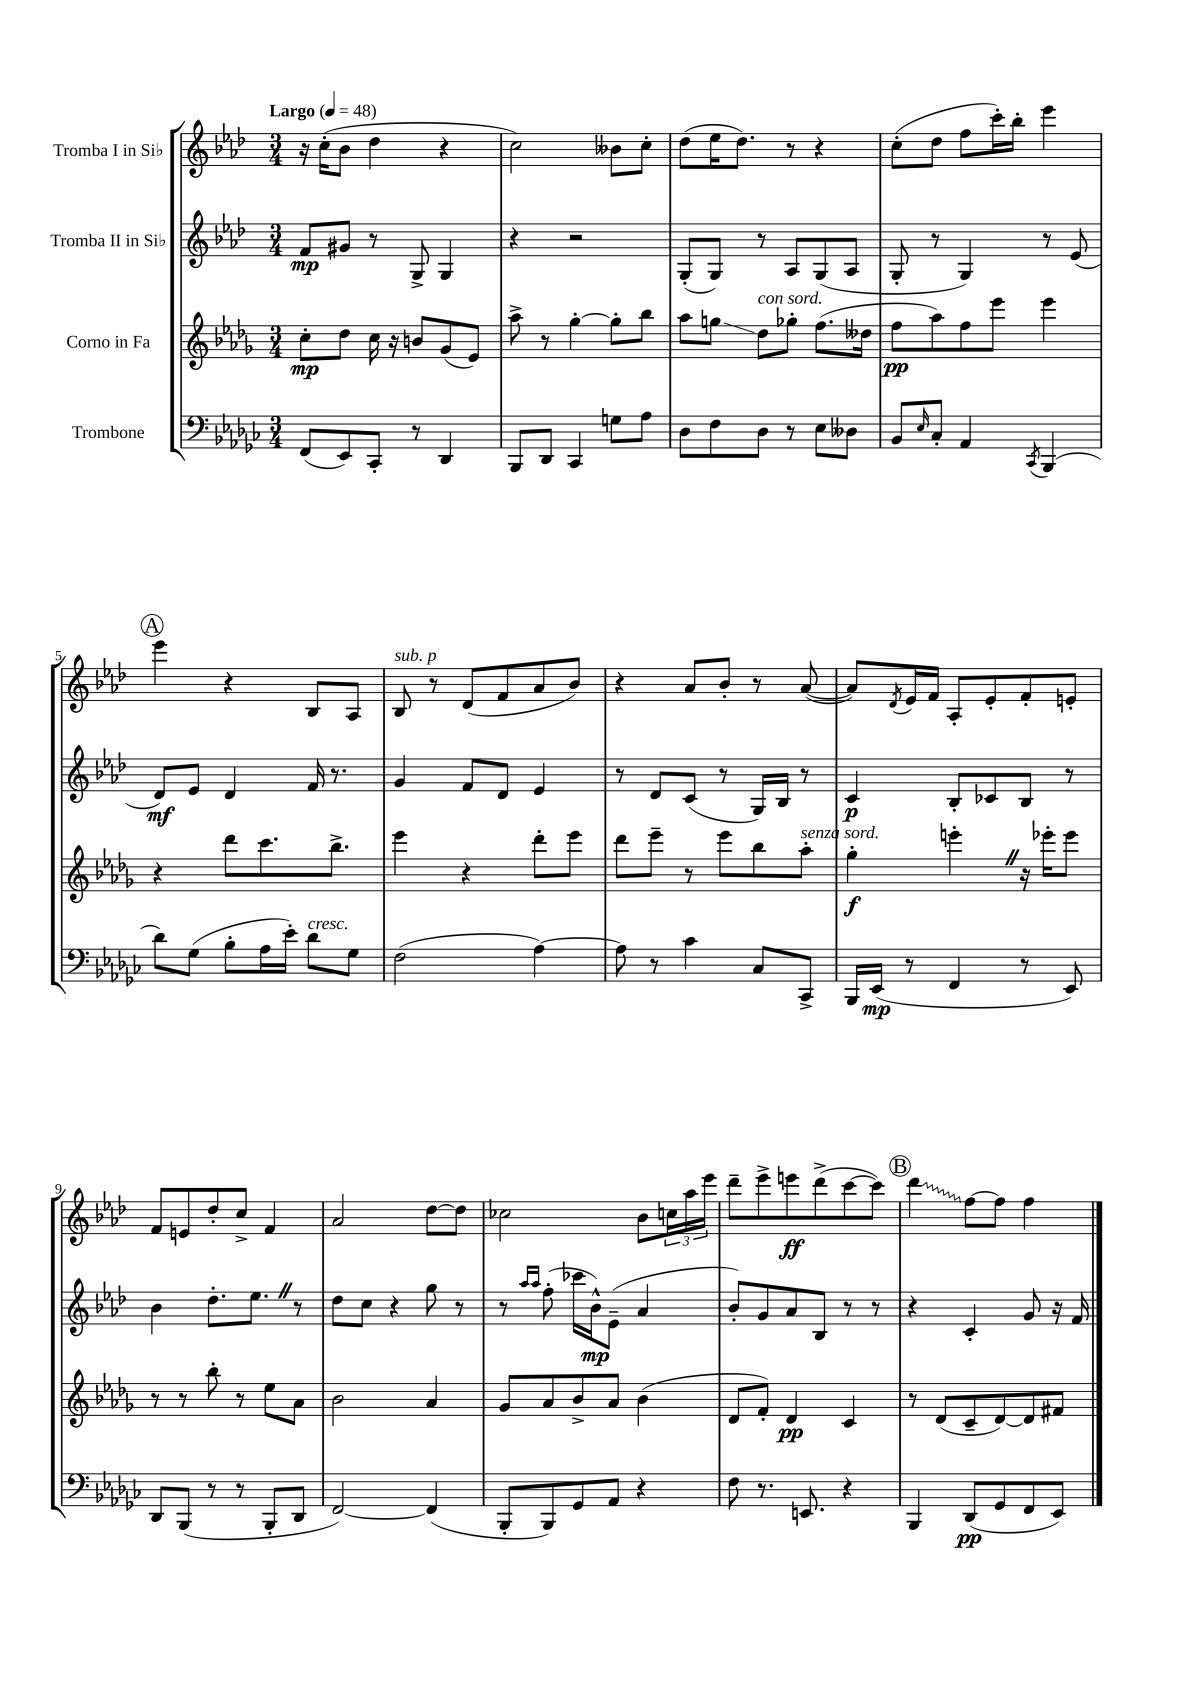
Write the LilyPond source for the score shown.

<<
\new StaffGroup <<
\new Staff = "s0" \with { instrumentName = "Tromba I in Sib" } {
    \clef treble \key aes \major \numericTimeSignature \time 3/4 \tempo "Largo" 4 = 48
    r16 c''16-.( bes'8 des''4 r4 |
    c''2) beses'8 c''8-. |
    des''8( ees''16 des''8.) r8 r4 |
    c''8-.( des''8 f''8 c'''16-.) bes''16-. ees'''4 |
    \mark \markup { \circle "A" } ees'''4 r4 bes8 aes8 |
    bes8^\markup { \italic "sub. p" } r8 des'8( f'8 aes'8 bes'8) |
    r4 aes'8 bes'8-. r8 aes'8~( |
    aes'8) \acciaccatura { des'8 } ees'16 f'16 aes8-. ees'8-. f'8-. e'8-. |
    f'8 e'8 des''8-. c''8-> f'4 |
    aes'2 des''8~ des''8 |
    ces''2 bes'8 \tuplet 3/2 { c''16 aes''16 ees'''16 } |
    des'''8-- ees'''8-> e'''8\ff des'''8->( c'''8~ c'''8) |
    \mark \markup { \circle "B" } \once \override Glissando.style = #'zigzag des'''4\glissando f''8~ f''8 f''4 \bar "|." |
}
\new Staff = "s1" \with { instrumentName = "Tromba II in Sib" } {
    \clef treble \key aes \major \numericTimeSignature \time 3/4
    f'8\mp gis'8 r8 g8-> g4 |
    r4 r2 |
    g8-.( g8) r8 aes8 g8( aes8 |
    g8-. r8 g4) r8 ees'8( |
    \mark \markup { \circle "A" } des'8\mf) ees'8 des'4 f'16 r8. |
    g'4 f'8 des'8 ees'4 |
    r8 des'8 c'8( r8 g16) bes16 r8 |
    c'4\p bes8-. ces'8 bes8 r8 |
    bes'4 des''8.-. ees''8. \once \override BreathingSign.text = \markup { \musicglyph "scripts.caesura.straight" } \breathe r8 |
    des''8 c''8 r4 g''8 r8 |
    r8 \grace { aes''16 aes''16 } f''8-.( ces'''16 bes'16-^\mp) ees'8--( aes'4 |
    bes'8-.) g'8 aes'8 bes8 r8 r8 |
    \mark \markup { \circle "B" } r4 c'4-. g'8 r16 f'16 \bar "|." |
}
\new Staff = "s2" \with { instrumentName = "Corno in Fa" } {
    \clef treble \key des \major \numericTimeSignature \time 3/4
    c''8-.\mp des''8 c''16 r16 b'8 ges'8( ees'8) |
    aes''8-> r8 ges''4~-. ges''8-. bes''8 |
    aes''8 g''8\glissando des''8^\markup { \italic "con sord." } ges''8-. f''8.( deses''16 |
    f''8\pp aes''8) f''8 ees'''8 ees'''4 |
    \mark \markup { \circle "A" } r4 des'''8 c'''8. bes''8.-> |
    ees'''4 r4 des'''8-. ees'''8 |
    des'''8 ees'''8-- r8 ees'''8 bes''8 aes''8-.^\markup { \italic "senza sord." } |
    ges''4-.\f e'''4-. \once \override BreathingSign.text = \markup { \musicglyph "scripts.caesura.straight" } \breathe r16 ees'''16-. ees'''8 |
    r8 r8 bes''8-. r8 ees''8 aes'8 |
    bes'2 aes'4 |
    ges'8 aes'8 bes'8-> aes'8 bes'4( |
    des'8 f'8-.) des'4\pp c'4 |
    \mark \markup { \circle "B" } r8 des'8( c'8-- des'8~) des'8 fis'8 \bar "|." |
}
\new Staff = "s3" \with { instrumentName = "Trombone" } {
    \clef bass \key ges \major \numericTimeSignature \time 3/4
    f,8( ees,8) ces,8-. r8 des,4 |
    bes,,8 des,8 ces,4 g8 aes8 |
    des8 f8 des8 r8 ees8 deses8 |
    bes,8 \grace { ees16 } ces8-. aes,4 \acciaccatura { ces,8 } bes,,4( |
    \mark \markup { \circle "A" } des'8) ges8( bes8-. aes16 ees'16-.) des'8^\markup { \italic "cresc." } ges8 |
    f2( aes4~) |
    aes8 r8 ces'4 ces8 ces,8-> |
    bes,,16 ees,16\mp( r8 f,4 r8 ees,8) |
    des,8 bes,,8( r8 r8 bes,,8-. des,8 |
    f,2~) f,4( |
    bes,,8-. bes,,8) ges,8 aes,8 r4 |
    f8 r8. e,8. r4 |
    \mark \markup { \circle "B" } bes,,4 des,8\pp( ges,8 f,8 ees,8) \bar "|." |
}
>>
>>
